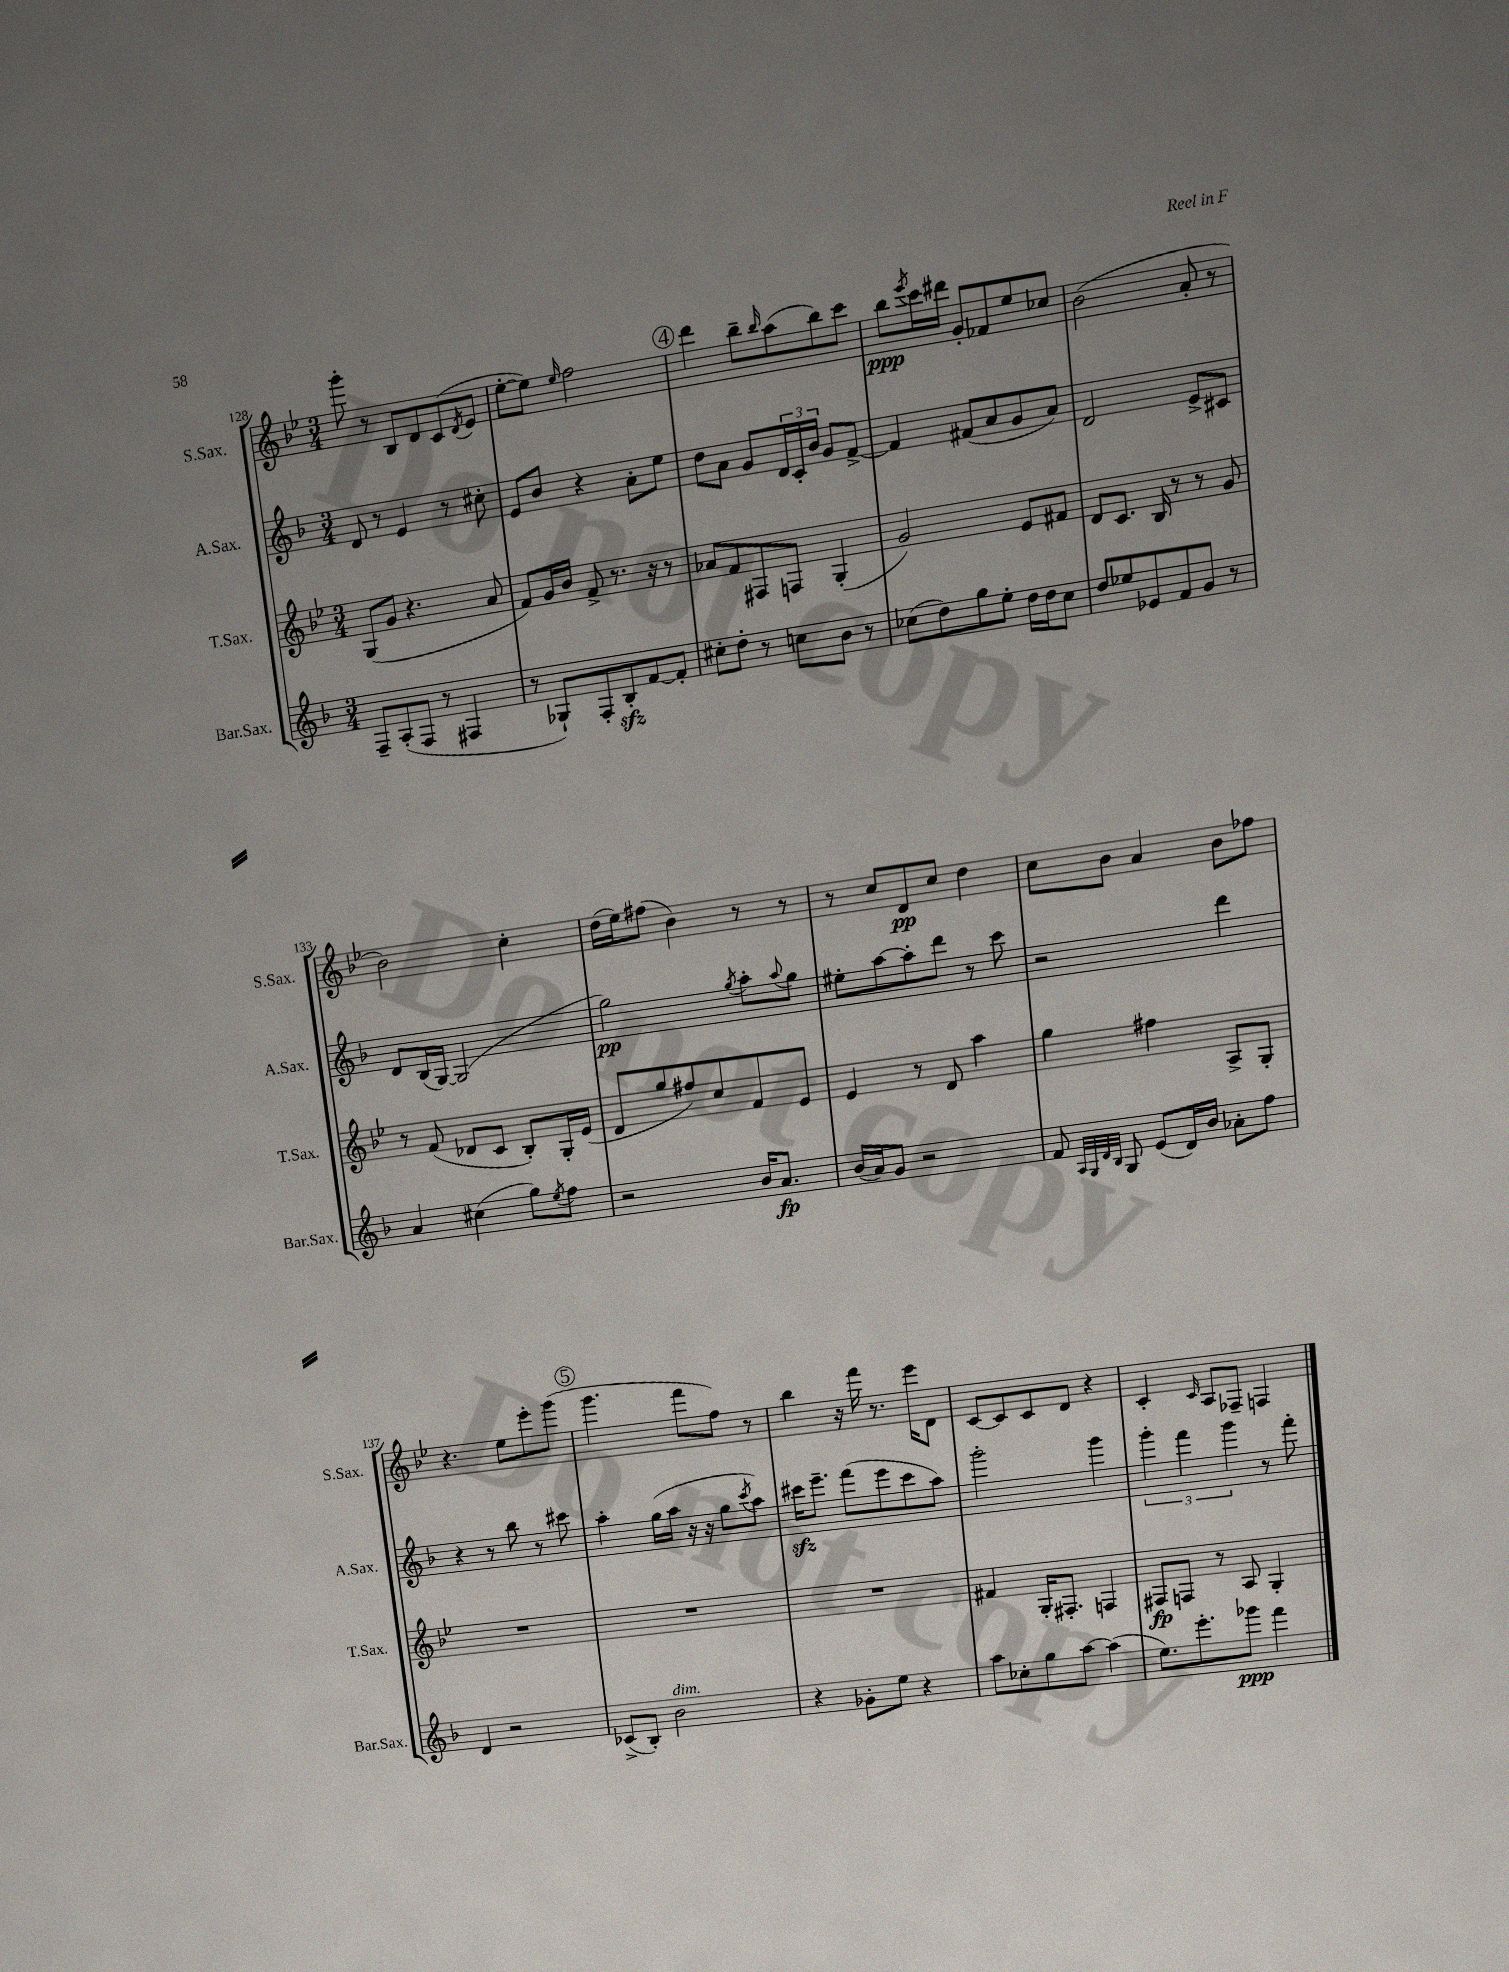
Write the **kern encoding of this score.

**kern	**kern	**kern	**kern
*staff4	*staff3	*staff2	*staff1
*clefG2	*clefG2	*clefG2	*clefG2
*k[b-]	*k[b-e-]	*k[b-]	*k[b-e-]
*M3/4	*M3/4	*M3/4	*M3/4
8F~	(8G	8d	8ggg'
(8A'	8g	8r	8r
8F	4.r	4e	8B-
8r	.	.	8d
4F#	.	8r	(8c
.	.	.	8qd
.	8a	8cc#'	8e-
=	=	=	=
8r	8f)	8e	[8ee-'
8G-`)	16g	8b-	8ee-])
.	16b-	.	.
.	.	.	16qqee-
8F'	8f^	4r	2ff
8B-'	8.r	.	.
[8f	.	8a'	.
.	16r	.	.
8f']	8r	8ee	.
=	=	=	=
8cc#'	8a-	8dd	4ddd
8dd'	8f	8a	.
8r	8F#	8g	8bb-~
.	.	.	16qqbb-
8cc	8F	24d	(8aa
.	.	24c'	.
.	.	24b-	.
8b-	(4G'	8g	8bb-)
8r	.	[8f^	8ccc
=	=	=	=
(8cc-	2g)	4f]	8bb-
.	.	.	8qeee-
8dd)	.	.	16ccc
.	.	.	16ddd#
8gg	.	(8f#	8g'
8ee'	.	8a	8f-
16dd	8e-	8g	8ee-
16dd	.	.	.
8cc-	8f#	8a)	8cc-
=	=	=	=
8dd	8d	2d	(2b-
8ee-	8.c	.	.
8e-	.	.	.
.	16B-	.	.
8f	8r	.	.
8g	8r	8e^	8a'
8r	8g	8c#	8r
=	=	=	=
4a	8r	8d	2b-)
.	(8f	(16B-	.
.	.	[16G)	.
(4cc#	8d-	(2G]	.
.	8c	.	.
8gg)	8B-')	.	4cc'
8qee	.	.	.
8ff	16G'	.	.
.	(16e-	.	.
=	=	=	=
2r	8d	2gg)	(16dd
.	.	.	16ee-)
.	8gg	.	(8ff#
.	8ff#)	.	4b-)
.	8cc	.	.
.	.	8qgg	.
16b-	8f	8aa'	8r
8.a	.	.	.
.	.	8qqaa	.
.	8e-	8gg	8r
=	=	=	=
(16b-	4e-	8ee#'	8r
16a)	.	.	.
8g	.	[8aa	8cc
2r	8r	8aa']	8d
.	8d	8ddd	8cc
.	4aa	8r	4dd
.	.	8ccc	.
=	=	=	=
8f	4gg	2r	8cc
32qqA	.	.	.
32qqG	.	.	.
32qqd	.	.	.
32qqB-	.	.	.
8G	.	.	8b-
(8e	4ff#	.	4a
16d)	.	.	.
16b-	.	.	.
8a-'	8A^	4ddd	8b-
8ff	8G'	.	8ff-
=	=	=	=
4d	2.r	4r	4.r
2r	.	8r	.
.	.	8bb-	8ee-
.	.	8r	8eee-'
.	.	8ccc#	(8ggg
=	=	=	=
(8c-^	2.r	4aa'	4.ggg
8B-')	.	.	.
2b-	.	(16gg	.
.	.	16aa	.
.	.	16r	8fff
.	.	16r	.
.	.	8gg	8ff)
.	.	8qccc	.
.	.	8aa)	8r
=	=	=	=
4r	2.r	16ccc#	4bb-
.	.	8.eee~	.
8g-'	.	(8fff	16r
.	.	.	16fff
8ee	.	8eee	8.r
4r	.	8ccc#	.
.	.	.	16eee-
.	.	8aa)	8d
=	=	=	=
8aa	4f#	2ggg'	[8c
8cc-'	.	.	8c]
8gg	16G'	.	8c
.	8.F#'	.	.
[8aa	.	.	8d
(4aa]	4F	4ggg	4r
=	=	=	=
8.ee)	8F#	6ggg'	4c'
.	8F	.	.
.	.	6fff	.
8.eee'	.	.	.
.	.	.	16qqc
.	8r	.	8A
.	.	6ggg	.
8ggg-	8A	.	8F-~
4fff	4G'	8r	4F
.	.	8fff'	.
==	==	==	==
*-	*-	*-	*-
